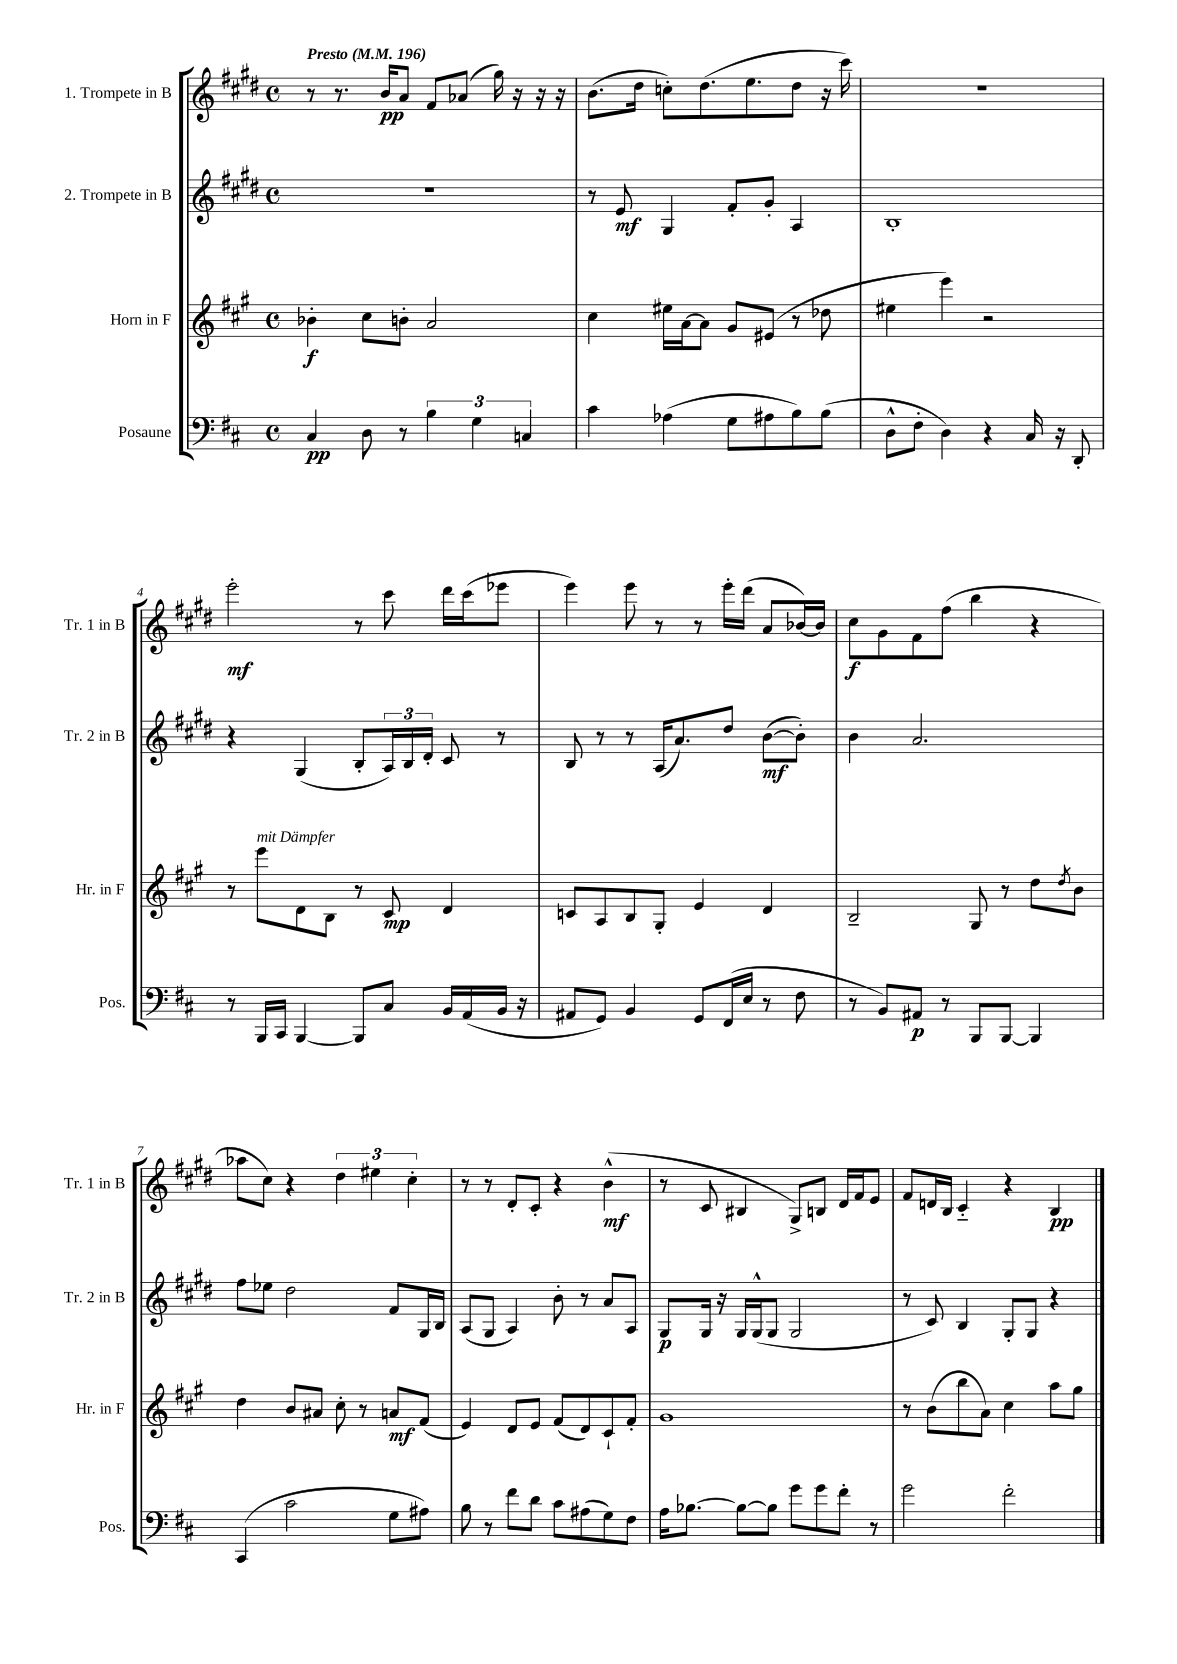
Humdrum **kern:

**kern	**dynam	**kern	**dynam	**kern	**dynam	**kern	**dynam
*part4	*part4	*part3	*part3	*part2	*part2	*part1	*part1
*staff4	*staff4	*staff3	*staff3	*staff2	*staff2	*staff1	*staff1
*I"Posaune	*	*I"Horn in F	*	*I"2. Trompete in B	*	*I"1. Trompete in B	*
*I'Pos.	*	*I'Hr. in F	*	*I'Tr. 2 in B	*	*I'Tr. 1 in B	*
*clefF4	*	*clefG2	*	*clefG2	*	*clefG2	*
*k[f#c#]	*	*k[f#c#g#]	*	*k[f#c#g#d#]	*	*k[f#c#g#d#]	*
*M4/4	*	*M4/4	*	*M4/4	*	*M4/4	*
*met(c)	*	*met(c)	*	*met(c)	*	*met(c)	*
*MM196	*	*MM196	*	*MM196	*	*MM196	*
=1	=1	=1	=1	=1	=1	=1	=1
!	!	!	!	!	!	!LO:TX:a:B:t=Presto	!
4C#/	pp	4b-X'\	f	1r	.	8r	.
.	.	.	.	.	.	8.r	.
8D\	.	8cc#\L	.	.	.	.	.
.	.	.	.	.	.	16b/KL	pp
8r	.	8bn'\J	.	.	.	8a/J	.
6B\	.	2a/	.	.	.	8f#/L	.
.	.	.	.	.	.	(8a-X/J	.
6G\	.	.	.	.	.	.	.
.	.	.	.	.	.	16gg#\)	.
.	.	.	.	.	.	16r	.
6Cn/	.	.	.	.	.	.	.
.	.	.	.	.	.	16r	.
.	.	.	.	.	.	16r	.
=2	=2	=2	=2	=2	=2	=2	=2
4c#\	.	4cc#\	.	8r	.	(8.b\L	.
.	.	.	.	8e/	mf	.	.
.	.	.	.	.	.	16dd#\Jk	.
(4A-X\	.	16ee#X\LL	.	4G#/	.	8ccn'\L)	.
.	.	[16a\J	.	.	.	.	.
.	.	8a\J]	.	.	.	(8.dd#\	.
8G\L	.	8g#/L	.	8f#'/L	.	.	.
.	.	.	.	.	.	8.ee\	.
8A#X\	.	(8e#X/J	.	8g#'/J	.	.	.
8B\)	.	8r	.	4A/	.	8dd#\J	.
(8B\J	.	8dd-X\	.	.	.	16r	.
.	.	.	.	.	.	16ccc#\)	.
=3	=3	=3	=3	=3	=3	=3	=3
8D^^\L	.	4ee#X\	.	1B'	.	1r	.
8F#'\J	.	.	.	.	.	.	.
4D\)	.	4eee\)	.	.	.	.	.
4r	.	2r	.	.	.	.	.
16C#/	.	.	.	.	.	.	.
16r	.	.	.	.	.	.	.
8DD'/	.	.	.	.	.	.	.
!!LO:LB:g=z
=4	=4	=4	=4	=4	=4	=4	=4
8r	.	8r	.	4r	.	2eee'\	mf
!	!	!LO:TX:a:i:t=mit Dämpfer	!	!	!	!	!
16BBB/LL	.	8eee\L	.	.	.	.	.
16CC#/JJ	.	.	.	.	.	.	.
[4BBB/	.	8d\	.	(4G#/	.	.	.
.	.	8B\J	.	.	.	.	.
8BBB/L]	.	8r	.	8B'/L	.	8r	.
8C#/J	.	8c#/	mp	24A/L)	.	8ccc#\	.
.	.	.	.	24B/	.	.	.
.	.	.	.	24d#'/JJ	.	.	.
16BB/LL	.	4d/	.	8c#/	.	16ddd#\LL	.
(16AA/	.	.	.	.	.	(16ccc#\J	.
16BB/JJ	.	.	.	8r	.	8eee-X\J	.
16r	.	.	.	.	.	.	.
=5	=5	=5	=5	=5	=5	=5	=5
8AA#X/L	.	8cn/L	.	8B/	.	4eee\)	.
8GG/J)	.	8A/	.	8r	.	.	.
4BB/	.	8B/	.	8r	.	8eee\	.
.	.	8G#'/J	.	(16A/KL	.	8r	.
.	.	.	.	8.a/)	.	.	.
8GG/L	.	4e/	.	.	.	8r	.
(16FF#/L	.	.	.	8dd#/J	.	16eee'\LL	.
16E/JJ	.	.	.	.	.	(16ddd#\JJ	.
8r	.	4d/	.	([8b\L	mf	8a/L	.
8F#\	.	.	.	8b'\J])	.	[16b-X/L)	.
.	.	.	.	.	.	16b-/JJ]	.
=6	=6	=6	=6	=6	=6	=6	=6
8r	.	2B~/	.	4b\	.	8cc#\L	f
8BB/L)	.	.	.	.	.	8g#\	.
8AA#X/J	p	.	.	2.a/	.	8f#\	.
8r	.	.	.	.	.	(8ff#\J	.
8BBB/L	.	8G#/	.	.	.	4bb\	.
[8BBB/J	.	8r	.	.	.	.	.
4BBB/]	.	8dd\L	.	.	.	4r	.
.	.	8qdd/	.	.	.	.	.
.	.	8b\J	.	.	.	.	.
!!LO:LB:g=z
=7	=7	=7	=7	=7	=7	=7	=7
(4CC#/	.	4dd\	.	8ff#\L	.	8aa-X\L	.
.	.	.	.	8ee-X\J	.	8cc#\J)	.
2c#\	.	8b/L	.	2dd#\	.	4r	.
.	.	8a#X/J	.	.	.	.	.
.	.	8cc#'\	.	.	.	6dd#\	.
.	.	8r	.	.	.	.	.
.	.	.	.	.	.	6ee#X\	.
8G\L	.	8an/L	mf	8f#/L	.	.	.
.	.	.	.	.	.	6cc#'\	.
8A#X\J)	.	(8f#/J	.	16G#/L	.	.	.
.	.	.	.	16B/JJ	.	.	.
=8	=8	=8	=8	=8	=8	=8	=8
8B\	.	4e/)	.	(8A/L	.	8r	.
8r	.	.	.	8G#/J	.	8r	.
8f#\L	.	8d/L	.	4A/)	.	8d#'/L	.
8d\J	.	8e/J	.	.	.	8c#'/J	.
8c#\L	.	(8f#/L	.	8b'\	.	4r	.
(8A#X\	.	8d/)	.	8r	.	.	.
8G\)	.	8c#`/	.	8a/L	.	(4b^^\	mf
8F#\J	.	8f#'/J	.	8A/J	.	.	.
=9	=9	=9	=9	=9	=9	=9	=9
16A\KL	.	1g#	.	8G#/L	p	8r	.
[8.B-X\J	.	.	.	.	.	.	.
.	.	.	.	16G#/Jk	.	8c#/	.
.	.	.	.	16r	.	.	.
8B-\L_	.	.	.	16G#/LL	.	4B#X/	.
.	.	.	.	(16G#^^/J	.	.	.
8B-\J]	.	.	.	8G#/J	.	.	.
8g\L	.	.	.	2G#/	.	8G#^/L)	.
8g\	.	.	.	.	.	8Bn/J	.
8f#'\J	.	.	.	.	.	16d#/LL	.
.	.	.	.	.	.	16f#/J	.
8r	.	.	.	.	.	8e/J	.
=10	=10	=10	=10	=10	=10	=10	=10
2g\	.	8r	.	8r	.	8f#/L	.
.	.	(8b\L	.	8c#/)	.	16dn/L	.
.	.	.	.	.	.	16B/JJ	.
.	.	8bb\	.	4B/	.	4c#/	.
.	.	8a\J)	.	.	.	.	.
2f#'\	.	4cc#\	.	8G#'/L	.	4r	.
.	.	.	.	8G#/J	.	.	.
.	.	8aa\L	.	4r	.	4B/	pp
.	.	8gg#\J	.	.	.	.	.
==	==	==	==	==	==	==	==
*-	*-	*-	*-	*-	*-	*-	*-
